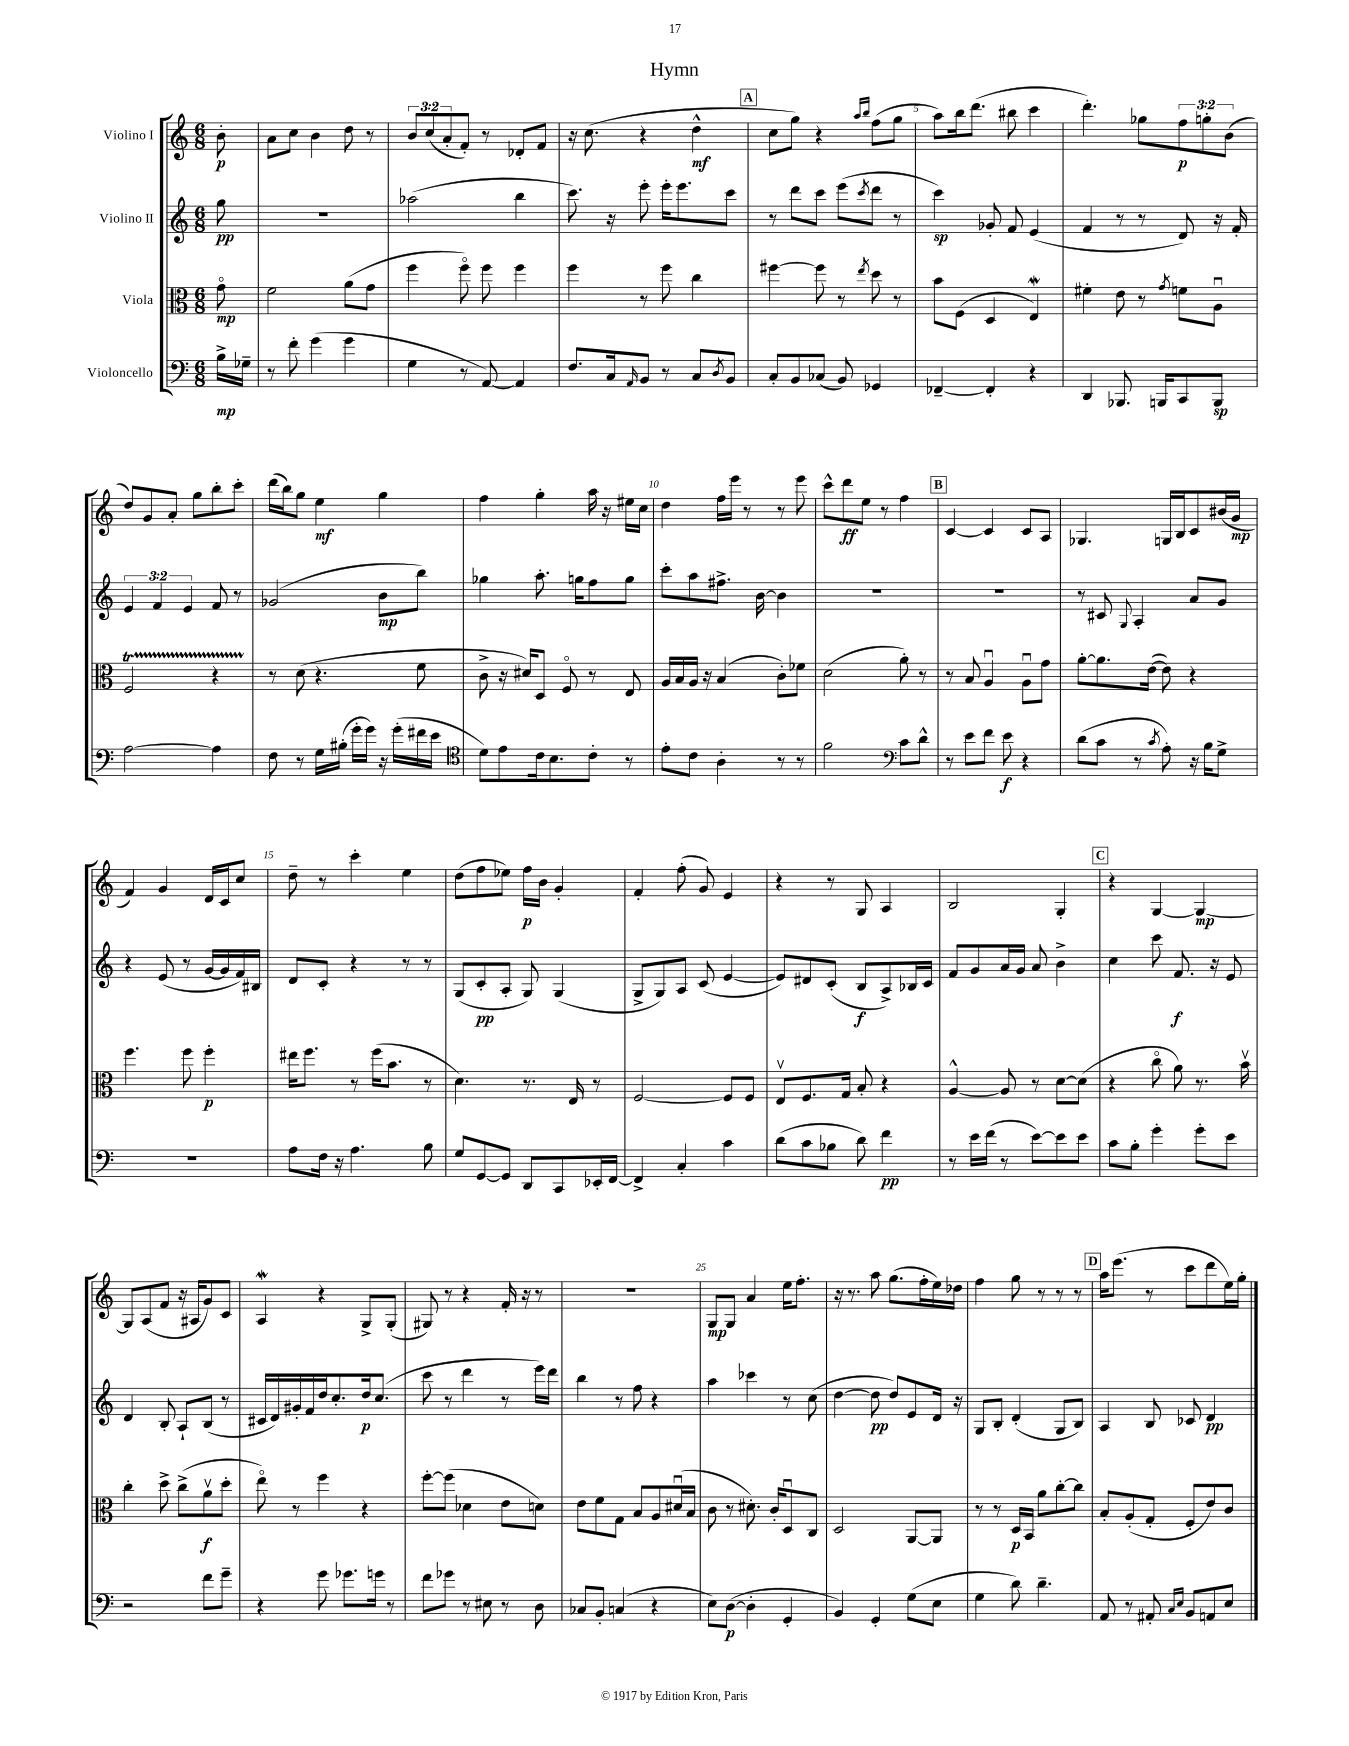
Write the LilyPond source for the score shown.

\header { title = "Hymn" }
<<
\new StaffGroup <<
\new Staff = "s0" \with { instrumentName = "Violino I" } {
    \clef treble \key c \major \numericTimeSignature \time 6/8 \override Staff.TupletNumber.text = #tuplet-number::calc-fraction-text \partial 8
    b'8-.\p |
    a'8 c''8 b'4 d''8 r8 |
    \tuplet 3/2 { b'8 c''8( a'8-. } f'8-.) r8 des'8-. f'8 |
    r16 c''8.( r4 d''4-^\mf |
    \mark \markup { \box "A" } c''8 g''8) r4 \grace { a''16 b''16 } f''8( g''8 |
    a''8) b''16 d'''8.( bis''8 c'''4 |
    d'''4.-.) ges''8 \tuplet 3/2 { f''8\p g''8-. b'8( } |
    d''8) g'8 a'8-. g''8 b''8-. c'''8-. |
    d'''16( b''16) g''8 e''4\mf g''4 |
    f''4 g''4-. a''16 r16 eis''16 c''16 |
    d''4 f''16 e'''16 r8 r8 e'''8 |
    c'''8-^ d'''8\ff e''8 r8 f''4 |
    \mark \markup { \box "B" } c'4~ c'4 c'8 a8 |
    ges4. g16 b16 c'8 bis'16( g'16\mp |
    f'4) g'4 d'16 c'16 c''8 |
    d''8-- r8 c'''4-. e''4 |
    d''8( f''8 ees''8) f''16\p b'16 g'4-. |
    f'4-. f''8-.( g'8) e'4 |
    r4 r8 g8 a4 |
    b2 g4-. |
    \mark \markup { \box "C" } r4 g4~ g4~\mp |
    g8 a8( f'8 r16 ais16 g'8) c'8 |
    a4\mordent r4 g8-> g8-.( |
    gis8) r8 r4 f'16-. r16 r8 |
    R2. |
    g8\mp g8 a'4 e''16 f''8.-. |
    r16 r8. a''8 g''8.( f''16-. e''16) des''16 |
    f''4 g''8 r8 r8 r8 |
    \mark \markup { \box "D" } a''16 e'''8.( r8 c'''8 d'''8 e''16) g''16-. \bar "|." |
}
\new Staff = "s1" \with { instrumentName = "Violino II" } {
    \clef treble \key c \major \numericTimeSignature \time 6/8 \override Staff.TupletNumber.text = #tuplet-number::calc-fraction-text \partial 8
    g''8\pp |
    R2. |
    aes''2( b''4 |
    c'''8.) r16 e'''8-. e'''16-. e'''8. c'''8 |
    \mark \markup { \box "A" } r8 d'''8 c'''8 e'''8( \acciaccatura { c'''8 } d'''8 r8 |
    c'''4\sp) ges'8-. f'8 e'4( |
    f'4 r8 r8 d'8) r16 f'16-. |
    \tuplet 3/2 { e'4 f'4 e'4 } f'8 r8 |
    ges'2( b'8\mp b''8) |
    ges''4 a''8.-. g''16 f''8 g''8 |
    c'''8-. a''8 fis''8.-> b'16~ b'4 |
    R2. |
    \mark \markup { \box "B" } R2. |
    r8 cis'8 \appoggiatura { g8 } a4-. a'8 g'8 |
    r4 e'8( r8 g'16~ g'16 f'16) bis16 |
    d'8 c'8-. r4 r8 r8 |
    g8( c'8-.\pp a8-. g8) g4( |
    g8-> g8) a8 c'8( e'4~ |
    e'8) dis'8 c'8-.( b8\f a8->) bes16 c'16 |
    f'8 g'8 a'16 g'16 a'8 b'4-> |
    \mark \markup { \box "C" } c''4 c'''8 f'8.\f r16 e'8 |
    d'4 b8-. a8-! b8( r8 |
    cis'16 d'16) gis'16-. f'16 d''16 c''8.-. d''16\p c''8.( |
    c'''8 r8 d'''4 r8 e'''16) d'''16 |
    b''4 r8 f''8 r4 |
    a''4 ces'''4 r8 c''8( |
    d''4~ d''8\pp d''8) e'8 d'16 r16 |
    g8 b8-. d'4-.( g8 b8) |
    \mark \markup { \box "D" } a4 b8 ces'8 d'4\pp \bar "|." |
}
\new Staff = "s2" \with { instrumentName = "Viola" } {
    \clef alto \key c \major \numericTimeSignature \time 6/8 \partial 8
    g'8\flageolet\mp |
    f'2 a'8( g'8 |
    f''4 f''8\flageolet) f''8 f''4 |
    f''4 r8 f''8 c''4 |
    \mark \markup { \box "A" } fis''4~ fis''8 r8 \acciaccatura { e''8 } d''8 r8 |
    b'8 f8( d4 e4\mordent) |
    fis'4-. e'8 r8 \acciaccatura { g'8 } f'8 a8\downbow |
    f2\startTrillSpan r4 |
    r8\stopTrillSpan d'8( r4. f'8 |
    c'8-> r16 dis'16) d8 f8\flageolet r8 e8 |
    a16 b16 a16 r16 b4( c'8-.) fes'8 |
    d'2( a'8-.) r8 |
    \mark \markup { \box "B" } r8 b8 a4\downbow a8\downbow g'8 |
    a'8~-. a'8. e'16~( e'8) r4 |
    f''4. f''8 f''4-.\p |
    eis''16 f''8. r8 f''16( b'8. r8 |
    d'4.) r8. e16 r8 |
    f2~ f8 f8 |
    e8\upbow f8. g16 b8-. r4 |
    a4~-^ a8 r8 d'8~ d'8( |
    \mark \markup { \box "C" } r4 c''8\flageolet a'8) r8. b'16\upbow |
    c''4-. d''8-> c''8->( a'8\upbow\f d''8-. |
    e''8\flageolet) r8 f''4 r4 |
    f''8~-. f''8( des'4 e'8 d'8) |
    e'8 f'8 g8 b8 a8 dis'16\downbow( b16 |
    c'8 r8 dis'8.-.) c'16-. d8\downbow c8 |
    d2 a,8~ a,8 |
    r8 r8 d16\p b,16 a'8 c''8~-. c''8 |
    \mark \markup { \box "D" } b8-. a8-.( g8-. f8-. e'8) c'8 \bar "|." |
}
\new Staff = "s3" \with { instrumentName = "Violoncello" } {
    \clef bass \key c \major \numericTimeSignature \time 6/8 \partial 8
    b16->\mp ges16-- |
    r8 f'8-. g'4( g'4 |
    g4 r8 a,8~) a,4 |
    f8. c16 \grace { a,16 } b,8 r8 c8 \acciaccatura { d8 } b,8 |
    \mark \markup { \box "A" } c8-. b,8 ces8( b,8) ges,4 |
    fes,4~-- fes,4-. r4 |
    d,4 bes,,8. b,,16 c,8 b,,8\sp |
    a2~ a4 |
    f8 r8 g16 bis16-.( g'16-. g'16) r16 g'16-.( fis'16 e'16 |
    \clef tenor d'8) e'8 c'16 b8. c'8-. r8 |
    e'8-. c'8 a4-. r8 r8 |
    f'2 \clef bass c'8 d'8-^ |
    \mark \markup { \box "B" } r8 e'8 f'8 e'8\f r4 |
    d'8( c'8 r8 \acciaccatura { c'8 } a8-.) r16 b16 g8-> |
    R2. |
    a8 f16 r16 a4. b8 |
    g8 g,8~ g,8 d,8 c,8 ees,16-. f,16~ |
    f,4-> c4-. c'4 |
    d'8( c'8 bes8 d'8) f'4\pp |
    r8 e'16 f'16( r8 e'8~) e'8 e'8 |
    \mark \markup { \box "C" } c'8 b8-. g'4-. g'8-. e'8 |
    r2 f'8 g'8-- |
    r4 g'8 ges'8. g'16 r8 |
    f'8 ges'8 r8 eis8 r8 d8 |
    ces8 b,8-. c4( r4 |
    e8) d8~\p( d4-. g,4-. |
    b,4) g,4-. g8( e8 |
    g4 d'8) d'4.-- |
    \mark \markup { \box "D" } a,8 r8 ais,8-. \grace { c16 e16 } b,8 a,8 e8 \bar "|." |
}
>>
>>
\layout { \context { \Score \override BarNumber.break-visibility = ##(#f #t #t) barNumberVisibility = #(every-nth-bar-number-visible 5) } }
